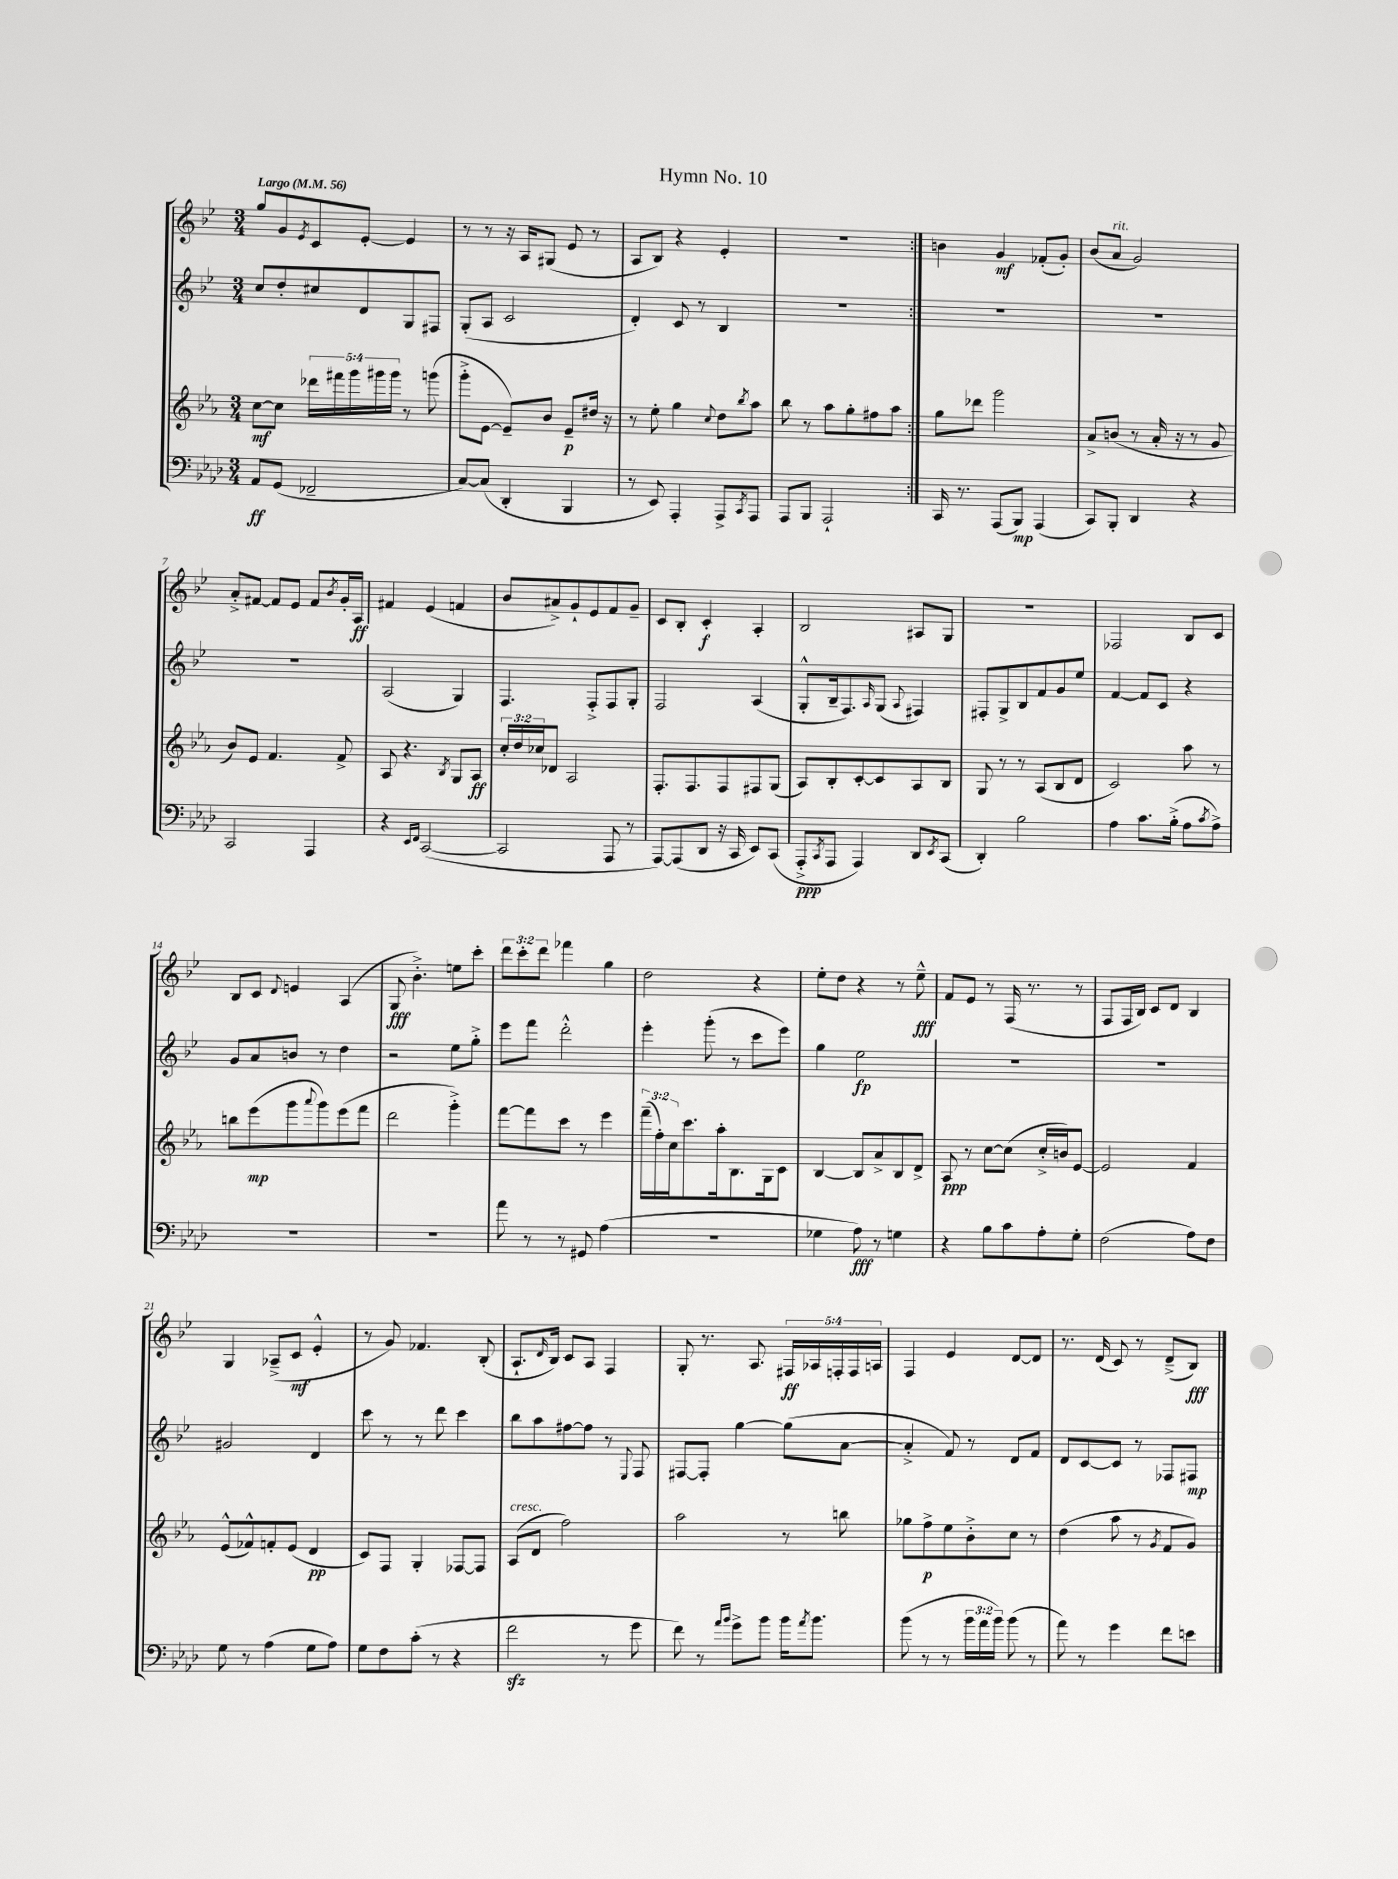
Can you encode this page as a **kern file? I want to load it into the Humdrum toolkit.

**kern	**dynam	**kern	**dynam	**kern	**dynam	**kern	**dynam
*part4	*part4	*part3	*part3	*part2	*part2	*part1	*part1
*staff4	*staff4	*staff3	*staff3	*staff2	*staff2	*staff1	*staff1
*clefF4	*	*clefG2	*	*clefG2	*	*clefG2	*
*k[b-e-a-d-]	*	*k[b-e-a-]	*	*k[b-e-]	*	*k[b-e-]	*
*M3/4	*	*M3/4	*	*M3/4	*	*M3/4	*
*MM56	*	*MM56	*	*MM56	*	*MM56	*
=1	=1	=1	=1	=1	=1	=1	=1
!	!	!	!	!	!	!LO:TX:a:B:t=Largo	!
8AA-/L	ff	[8cc\L	mf	8cc/L	.	8gg/L	.
(8GG/J	.	8cc\J]	.	8dd'/	.	8g/	.
.	.	.	.	.	.	8qe-/	.
2FF-X~/	.	20ddd-X\LL	.	8cc#X/	.	8c/	.
.	.	20fff#X\	.	.	.	.	.
.	.	20ggg\	.	.	.	.	.
.	.	.	.	8d/	.	[8e-'/J	.
.	.	20ggg#X\	.	.	.	.	.
.	.	20ggg#\JJ	.	.	.	.	.
.	.	8r	.	8G/	.	4e-/]	.
.	.	(8gggn\	.	8F#X/J	.	.	.
=2	=2	=2	=2	=2	=2	=2	=2
[8C/L)	.	8ggg'^\L	.	(8G'/L	.	8r	.
(8C/J]	.	[8e-\J	.	8A/J	.	8r	.
4DD-'/	.	8e-~/L])	.	2c/	.	16r	.
.	.	.	.	.	.	16A/KL	.
.	.	8b-/J	.	.	.	(8G#X/J	.
4BBB-/	.	8e-~/L	p	.	.	8e-/	.
.	.	16dd#X/Jk	.	.	.	8r	.
.	.	16r	.	.	.	.	.
=3	=3	=3	=3	=3	=3	=3	=3
8r	.	8r	.	4d'/)	.	8A/L	.
8EE-/)	.	8ee-'\	.	.	.	8B-/J)	.
4AAA-'/	.	4gg\	.	8c/	.	4r	.
.	.	.	.	8r	.	.	.
.	.	8qqcc/	.	.	.	.	.
8AAA-^/L	.	8dd\L	.	4B-/	.	4e-'/	.
8qCC/	.	8qbb-/	.	.	.	.	.
8AAA-/J	.	8aa-\J	.	.	.	.	.
=4	=4	=4	=4	=4	=4	=4	=4
8AAA-/L	.	8bb-\	.	2.r	.	2.r	.
8BBB-/J	.	8r	.	.	.	.	.
2AAA-`/	.	8aa-\L	.	.	.	.	.
.	.	8gg'\	.	.	.	.	.
.	.	8ff#X\	.	.	.	.	.
.	.	8aa-\J	.	.	.	.	.
=5:|!	=5:|!	=5:|!	=5:|!	=5:|!	=5:|!	=5:|!	=5:|!
16CC/	.	8gg\L	.	2.r	.	4bn\	.
8.r	.	.	.	.	.	.	.
.	.	8ddd-X\J	.	.	.	.	.
(8AAA-/L	.	2ggg\	.	.	.	4g/	mf
8BBB-/J)	mp	.	.	.	.	.	.
(4AAA-/	.	.	.	.	.	(8f-X'/L	.
.	.	.	.	.	.	8g'/J)	.
=6	=6	=6	=6	=6	=6	=6	=6
8CC/L)	.	8a-^/L	.	2.r	.	(8b-/L	.
!	!	!	!	!	!	!LO:TX:a:i:t=rit.	!
8BBB-'/J	.	(8bn/J	.	.	.	8a/J	.
4DD-/	.	8r	.	.	.	2g/)	.
.	.	16a-'/	.	.	.	.	.
.	.	16r	.	.	.	.	.
4r	.	8r	.	.	.	.	.
.	.	8g/	.	.	.	.	.
!!LO:LB:g=z
=7	=7	=7	=7	=7	=7	=7	=7
2CC/	.	8b-/L)	.	2.r	.	8a'^/L	.
.	.	8e-/J	.	.	.	[8f#X/J	.
.	.	4.f/	.	.	.	8f#/L]	.
.	.	.	.	.	.	8e-/J	.
4AAA-/	.	.	.	.	.	8f#/L	.
.	.	.	.	.	.	8qb-/	.
.	.	8f^/	.	.	.	16g'/L	.
.	.	.	.	.	.	16A/JJ	ff
=8	=8	=8	=8	=8	=8	=8	=8
4r	.	8A-/	.	(2A/	.	4f#X/	.
.	.	4.r	.	.	.	.	.
16qqEE-/LL	.	.	.	.	.	.	.
16qqFF/JJ	.	.	.	.	.	.	.
([2CC/	.	.	.	.	.	(4e-/	.
.	.	8qB-/	.	.	.	.	.
.	.	8G/L	.	4G/)	.	4fn/	.
.	.	8A-/J	ff	.	.	.	.
=9	=9	=9	=9	=9	=9	=9	=9
2CC/]	.	24cc'/LL	.	4.F/	.	8b-/L	.
.	.	24dd/	.	.	.	.	.
.	.	24cc-X/J	.	.	.	.	.
.	.	8d-X/J	.	.	.	8a#X^/)	.
.	.	2A-/	.	.	.	8g`/	.
.	.	.	.	8F'^/L	.	8e-/	.
8AAA-/	.	.	.	8F/	.	8f/	.
8r	.	.	.	8G'/J	.	8g~/J	.
=10	=10	=10	=10	=10	=10	=10	=10
[8AAA-/L)	.	8.F'/L	.	2F/	.	8c/L	.
(8AAA-/]	.	.	.	.	.	8B-'/J	.
.	.	8.F/	.	.	.	.	.
8DD-/J	.	.	.	.	.	4c'/	f
16r	.	8F/	.	.	.	.	.
16CC/	.	.	.	.	.	.	.
8EE-/L)	.	8F#X/	.	(4A/	.	4A'/	.
(8CC/J	.	(8G/J	.	.	.	.	.
=11	=11	=11	=11	=11	=11	=11	=11
8AAA-'^/L	ppp	8A-/L)	.	8G'^^/L	.	2B-/	.
8qCC/	.	.	.	.	.	.	.
8AAA-/J	.	8B-'/	.	16B-~/k	.	.	.
.	.	.	.	8.F/)	.	.	.
4AAA-/)	.	[8c'/	.	.	.	.	.
.	.	.	.	16qqA/	.	.	.
.	.	8c/]	.	(8G/J	.	.	.
.	.	.	.	8qqA/	.	.	.
8DD-/L	.	8A-/	.	4F#X/)	.	8A#X/L	.
8qEE-/	.	.	.	.	.	.	.
(8CC/J	.	8B-/J	.	.	.	8G/J	.
=12	=12	=12	=12	=12	=12	=12	=12
4DD-'/)	.	8G/	.	8F#X'/L	.	2.r	.
.	.	8r	.	8G^/	.	.	.
2B-\	.	8r	.	8B-/	.	.	.
.	.	(8A-/L	.	8f/	.	.	.
.	.	8B-/	.	8g/	.	.	.
.	.	8d/J	.	8ee-/J	.	.	.
=13	=13	=13	=13	=13	=13	=13	=13
4A-\	.	2c/)	.	[4f/	.	2F-X/	.
8.c\L	.	.	.	8f/L]	.	.	.
.	.	.	.	8c/J	.	.	.
(16B-'^\Jk	.	.	.	.	.	.	.
8A-\L	.	8aa-\	.	4r	.	8B-/L	.
8qc/	.	.	.	.	.	.	.
8A-^\J)	.	8r	.	.	.	8c/J	.
!!LO:LB:g=z
=14	=14	=14	=14	=14	=14	=14	=14
2.r	.	8bbn\L	.	8g/L	.	8B-/L	.
.	.	(8eee-\	mp	8a/	.	8c/J	.
.	.	.	.	.	.	8qqd/	.
.	.	8ggg\	.	8bn/J	.	4en/	.
.	.	8qqaaa-/	.	.	.	.	.
.	.	8ggg\)	.	8r	.	.	.
.	.	(8eee-\	.	4dd\	.	(4A/	.
.	.	8fff\J	.	.	.	.	.
=15	=15	=15	=15	=15	=15	=15	=15
2.r	.	2ddd\	.	2r	.	8G/	fff
.	.	.	.	.	.	4.b-'^\)	.
.	.	4ggg'^\)	.	8ee-\L	.	8een\L	.
.	.	.	.	8gg'^\J	.	8ccc'\J	.
=16	=16	=16	=16	=16	=16	=16	=16
8a-\	.	[8fff\L	.	8eee-\L	.	12ddd\L	.
.	.	.	.	.	.	12ccc'\	.
8r	.	8fff\]	.	8fff\J	.	.	.
.	.	.	.	.	.	12ddd\J	.
8r	.	8ccc\J	.	2ddd'^^\	.	4fff-X\	.
8GG#X/	.	8r	.	.	.	.	.
(4A-\	.	4eee-\	.	.	.	4gg\	.
=17	=17	=17	=17	=17	=17	=17	=17
2.r	.	(24fff~\LL	.	4eee-'\	.	2dd\	.
.	.	24ff'\)	.	.	.	.	.
.	.	24cc\J	.	.	.	.	.
.	.	8.ccc\	.	.	.	.	.
.	.	.	.	(8ggg'\	.	.	.
.	.	16aa-'\k	.	.	.	.	.
.	.	8.B-\	.	8r	.	.	.
.	.	.	.	8ccc\L	.	4r	.
.	.	16G\k	.	.	.	.	.
.	.	8c\J	.	8eee-\J)	.	.	.
=18	=18	=18	=18	=18	=18	=18	=18
4G-X\	.	[4B-/	.	4gg\	.	8ee-'\L	.
.	.	.	.	.	.	8dd\J	.
8A-\)	fff	8B-/L]	.	2ee-\	fp	4r	.
8r	.	8a-^/	.	.	.	.	.
4Gn\	.	8B-/	.	.	.	8r	.
.	.	8d^/J	.	.	.	8ee-~^^\	fff
=19	=19	=19	=19	=19	=19	=19	=19
4r	.	8A-/	ppp	2.r	.	8f/L	.
.	.	8r	.	.	.	8e-/J	.
8B-\L	.	[8cc\L	.	.	.	8r	.
8c\	.	(8cc\J]	.	.	.	(16F/	.
.	.	.	.	.	.	8.r	.
8A-'\	.	16cc'^/LL	.	.	.	.	.
.	.	16bn/J)	.	.	.	.	.
8G'\J	.	[8e-/J	.	.	.	8r	.
=20	=20	=20	=20	=20	=20	=20	=20
(2F\	.	2e-/]	.	2.r	.	8F/L	.
.	.	.	.	.	.	16F/L	.
.	.	.	.	.	.	16B-/JJ)	.
.	.	.	.	.	.	8c/L	.
.	.	.	.	.	.	8d/J	.
8A-\L)	.	4f/	.	.	.	4B-/	.
8F\J	.	.	.	.	.	.	.
!!LO:LB:g=z
=21	=21	=21	=21	=21	=21	=21	=21
8G\	.	(8e-^^/L	.	2g#X/	.	4G/	.
8r	.	8f-X^^/)	.	.	.	.	.
(4A-\	.	8fn'/	.	.	.	(8A-X~^/L	.
.	.	(8e-/J	.	.	.	8c/J	mf
8G\L	.	4d/	pp	4d/	.	4e-'^^/	.
8A-\J)	.	.	.	.	.	.	.
=22	=22	=22	=22	=22	=22	=22	=22
8G\L	.	8c/L)	.	8ccc\	.	8r	.
8F\	.	8F/J	.	8r	.	8g/)	.
(8c'\J	.	4G'/	.	8r	.	4.f-X/	.
8r	.	.	.	8ddd\	.	.	.
4r	.	[8F-X/L	.	4ccc\	.	.	.
.	.	8F-/J]	.	.	.	(8B-'/	.
=23	=23	=23	=23	=23	=23	=23	=23
!	!	!LO:TX:a:i:t=cresc.	!	!	!	!	!
2fzz\	.	(8A-/L	.	8bb-\L	.	8.A`/L	.
.	.	8d/J	.	8aa\	.	.	.
.	.	.	.	.	.	16qqd/	.
.	.	.	.	.	.	16B-/Jk)	.
.	.	2ff\)	.	[8ff#X\	.	8c/L	.
.	.	.	.	8ff#\J]	.	8A/J	.
8r	.	.	.	8r	.	4F/	.
.	.	.	.	8qqE-/	.	.	.
8g\	.	.	.	8F/	.	.	.
=24	=24	=24	=24	=24	=24	=24	=24
8f\)	.	2aa-\	.	[8F#X/L	.	8G'/	.
8r	.	.	.	8F#'/J]	.	8.r	.
16qqa-/LL	.	.	.	.	.	.	.
16qqb-/JJ	.	.	.	.	.	.	.
8g^\L	.	.	.	[4gg\	.	.	.
.	.	.	.	.	.	8.A/	.
8b-\J	.	.	.	.	.	.	.
16b-\KL	.	8r	.	(8gg\L]	.	20F#X/LL	ff
.	.	.	.	.	.	20A-X/	.
8qa-/	.	.	.	.	.	.	.
8.b-\J	.	.	.	.	.	.	.
.	.	.	.	.	.	20Fn'/	.
.	.	8bbn\	.	[8a\J	.	.	.
.	.	.	.	.	.	20F/	.
.	.	.	.	.	.	20An/JJ	.
=25	=25	=25	=25	=25	=25	=25	=25
(8b-\	.	8gg-X\L	.	4a'^/]	.	4F/	.
8r	.	8ff^\	p	.	.	.	.
8r	.	8ee-\	.	8f/)	.	4e-/	.
24b-\LL	.	8b-'^\	.	8r	.	.	.
24a-\	.	.	.	.	.	.	.
24b-\JJ)	.	.	.	.	.	.	.
(8b-\	.	8cc\J	.	8d/L	.	[8d/L	.
8r	.	8r	.	8f/J	.	8d/J]	.
=26	=26	=26	=26	=26	=26	=26	=26
8a-\)	.	(4dd\	.	8d/L	.	8.r	.
8r	.	.	.	[8c/	.	.	.
.	.	.	.	.	.	(16d/	.
4g\	.	8aa-\	.	8c/J]	.	8c/)	.
.	.	8r	.	8r	.	8r	.
.	.	8qg/	.	.	.	.	.
8f\L	.	8f/L	.	8F-X/L	.	(8d~^/L	.
8en\J	.	8g/J)	.	8F#X/J	mp	8B-/J)	fff
==	==	==	==	==	==	==	==
*-	*-	*-	*-	*-	*-	*-	*-
